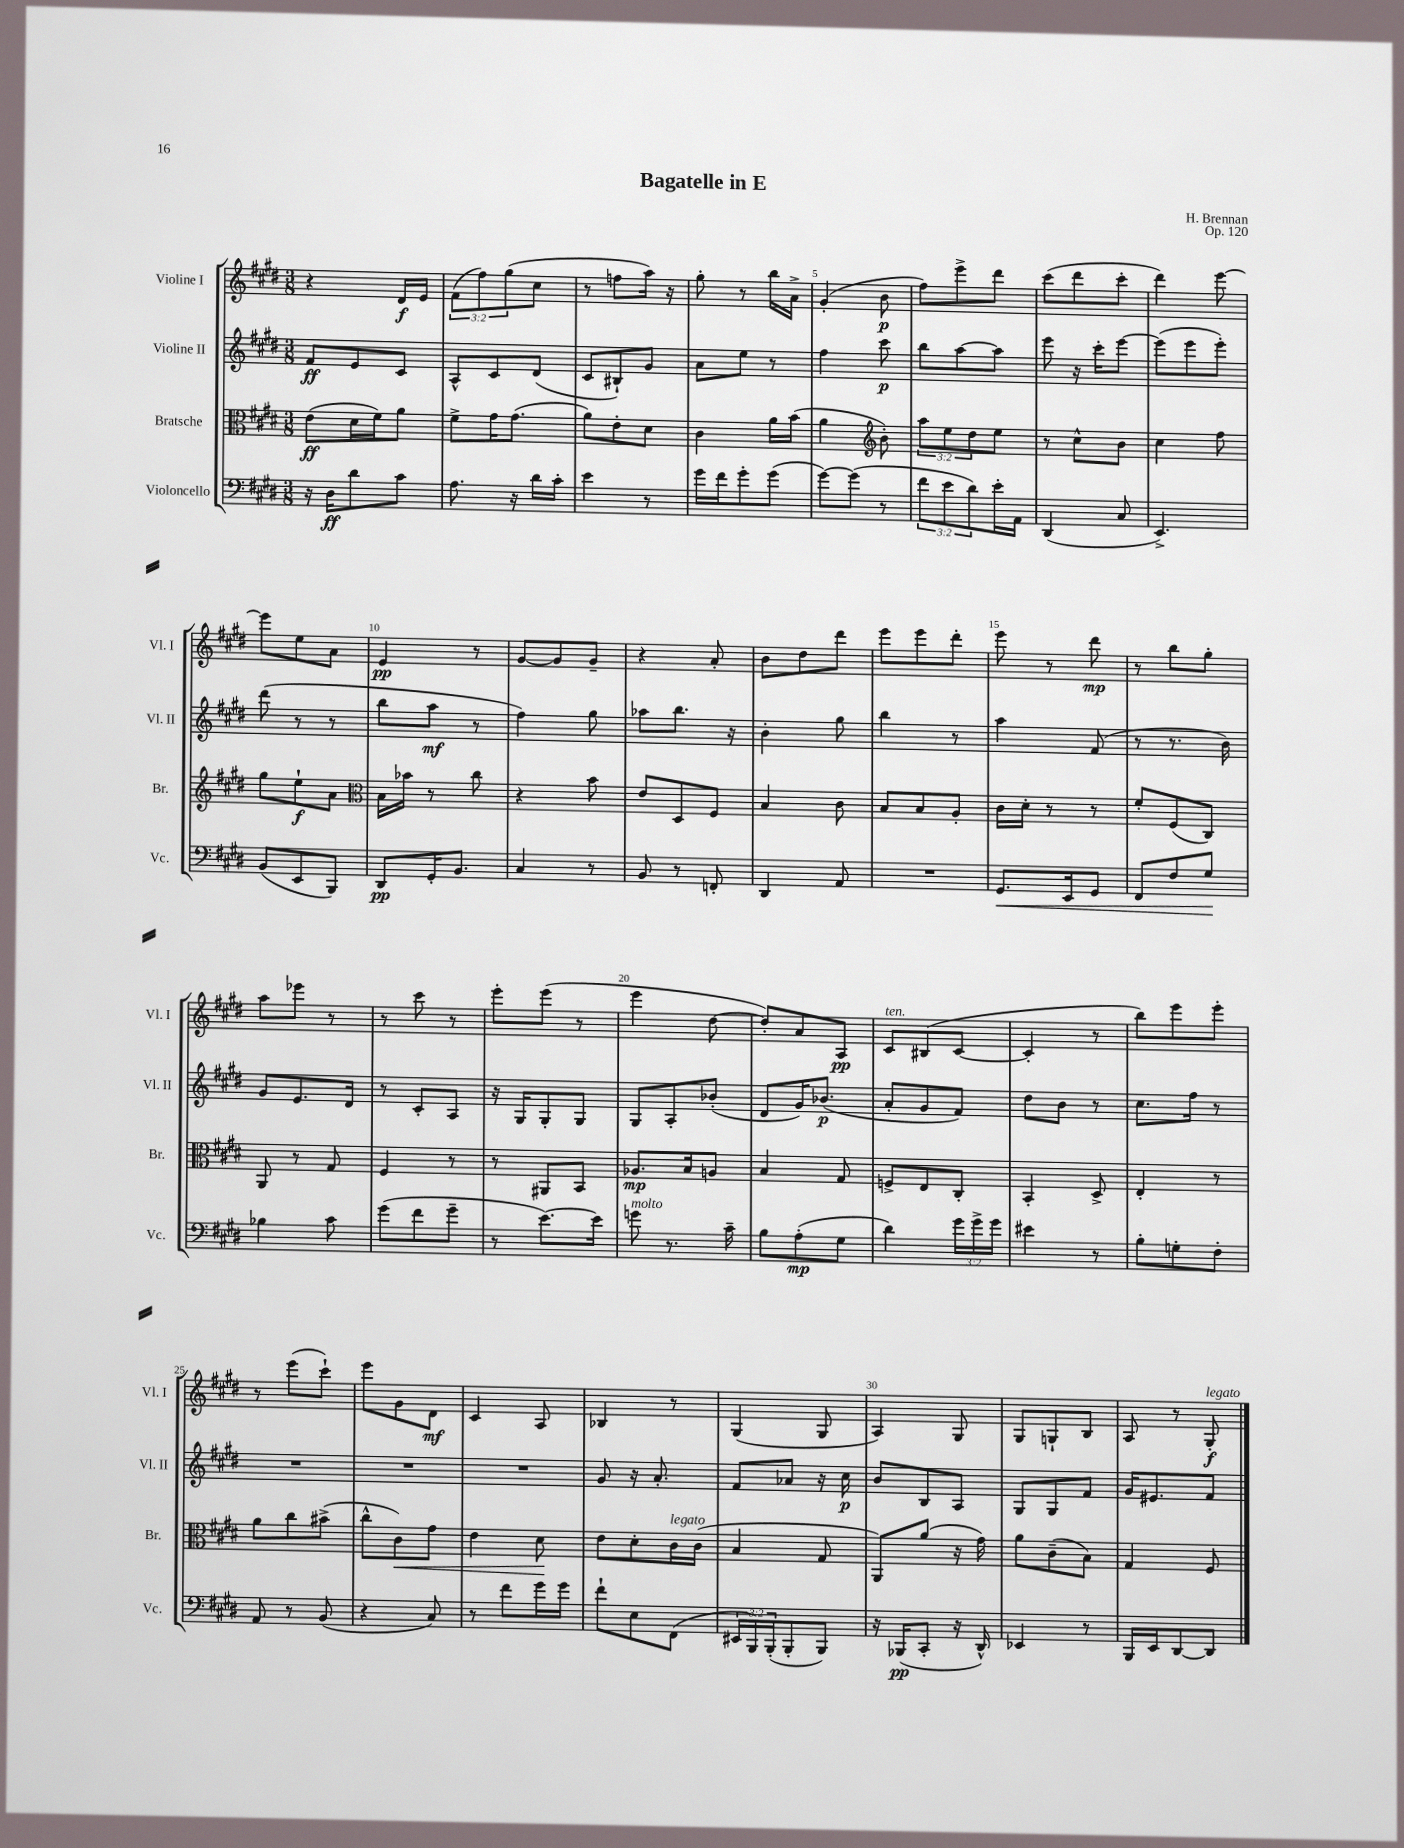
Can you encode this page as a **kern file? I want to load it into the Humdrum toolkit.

**kern	**kern	**kern	**kern
*staff4	*staff3	*staff2	*staff1
*clefF4	*clefC3	*clefG2	*clefG2
*k[f#c#g#d#]	*k[f#c#g#d#]	*k[f#c#g#d#]	*k[f#c#g#d#]
*M3/8	*M3/8	*M3/8	*M3/8
16r	(8e	8f#	4r
16D#	.	.	.
8d#	16d#	8e	.
.	16f#)	.	.
8c#	8a	8c#	16d#
.	.	.	16e
=	=	=	=
8.A	8f#^	8A^^	(12f#
.	.	.	12ff#)
.	16g#	8c#	.
.	.	.	(12gg#
16r	(8.g#	.	.
16d#	.	(8d#	8cc#
16c#'	.	.	.
=	=	=	=
4e	8a)	8c#	8r
.	8e'	8B#`)	8ff
8r	8d#	8g#	16aa)
.	.	.	16r
=	=	=	=
16g#	4c#	8a	8gg#'
16f#	.	.	.
8g#'	.	8ee	8r
(8g#	16a	8r	16bb
.	(16b	.	16a^
=	=	=	=
[8g#)	4a	4ff#	(4g#'
(8g#]	.	.	.
*	*clefG2	*	*
8r	8b')	8ccc#	8b
=	=	=	=
12f#	12aa	8bb	8ff#)
12e	12ee	.	.
.	.	[8aa	8eee^
12d#)	12dd#	.	.
16e'	8ee	8aa]	8ddd#
16AA	.	.	.
=	=	=	=
(4DD#	8r	8eee	(8ccc#
.	8cc#^^	16r	8ddd#
.	.	16ccc#'	.
8C#	8b	[8eee	8ccc#'
=	=	=	=
4.EE^)	4cc#	(8eee]	4ddd#)
.	.	8eee	.
.	8ff#	8eee')	[8eee
=	=	=	=
(8BB	8gg#	(8ddd#	8eee]
8EE	8ee`	8r	8ee
8BBB)	8a	8r	8a
=	=	=	=
*	*clefC3	*	*
8DD#	16B	8bb	4e
.	16b-	.	.
16GG#'	8r	8aa	.
8.BB	.	.	.
.	8cc#	8r	8r
=	=	=	=
4C#	4r	4ff#)	[8g#
.	.	.	8g#]
8r	8b	8gg#	8g#~
=	=	=	=
8BB	8e	8aa-	4r
8r	8D#	8.bb	.
8FF'	8F#	.	8a'
.	.	16r	.
=	=	=	=
4DD#	4B	4b'	8b
.	.	.	8dd#
8AA	8c#	8gg#	8ddd#
=	=	=	=
4.r	8B	4bb	8eee
.	8B	.	8eee
.	8A'	8r	8ddd#'
=	=	=	=
8.GG#	16c#	4aa	8eee
.	16d#'	.	.
.	8r	.	8r
16EE	.	.	.
8GG#	8r	(8f#	8ddd#
=	=	=	=
8FF#	8f#'	8r	8r
8F#	(8F#	8.r	8bb
8G#	8C#)	.	8gg#'
.	.	16b)	.
=	=	=	=
4B-	8AA	8g#	8aa
.	8r	8.e	8eee-
8c#	8G#	.	8r
.	.	16d#	.
=	=	=	=
(8g#	4F#	8r	8r
8f#	.	8c#'	8ccc#
8g#~	8r	8A	8r
=	=	=	=
8r	8r	16r	8eee'
.	.	16G#	.
[8.e)	8AA#	8G#'	(8eee
.	8BB	8G#	8r
16e]	.	.	.
=	=	=	=
8g	8.A-	8G#	4eee
8.r	.	8A'	.
.	16B	.	.
.	8A	(8b-'	[8dd#
16c#~	.	.	.
=	=	=	=
8B	4B	8d#	8dd#'])
(8A'	.	16g#)	8a
.	.	(8.b-	.
8G#	8G#	.	8A
=	=	=	=
4d#)	8F^	8a'	8c#
.	8E	8g#	(8B#
24g#	8C#'	8f#)	[8c#
24g#^	.	.	.
24g#	.	.	.
=	=	=	=
4e#	4BB'	8dd#	4c#']
.	.	8b	.
8r	8D#^	8r	8r
=	=	=	=
8B'	4E'	8.cc#	8bb)
8G'	.	.	8eee
.	.	16ff#	.
8F#'	8r	8r	8eee'
=	=	=	=
8AA	8a	4.r	8r
8r	8cc#	.	(8eee
(8BB	(8b#^	.	8ccc#`)
=	=	=	=
4r	8cc#^^	4.r	8eee
.	8c#)	.	8g#
8C#)	8g#	.	8d#
=	=	=	=
8r	4e	4.r	4c#
8f#	.	.	.
16g#	8d#	.	8A
16g#	.	.	.
=	=	=	=
8f#`	8e	8g#	4B-
8E	8d#'	16r	.
.	.	8.a'	.
(8FF#	16c#	.	8r
.	(16c#	.	.
=	=	=	=
24EE#	4B	8f#	(4G#
24BBB)	.	.	.
(24BBB'	.	.	.
8BBB'	.	8a-	.
8BBB)	8G#	16r	8G#
.	.	16cc#	.
=	=	=	=
16r	8AA)	8b	4A)
(16BBB-	.	.	.
8CC#'	(8a	8B	.
16r	16r	8A	8G#
16DD#^^)	16g#)	.	.
=	=	=	=
4EE-	8a	8G#	8G#
.	(8c#~	8G#	8G`
8r	8B)	8f#	8B
=	=	=	=
16BBB	4G#	16g#	8A
16EE	.	8.e#	.
[8DD#	.	.	8r
8DD#]	8F#	8f#	8G#'
==	==	==	==
*-	*-	*-	*-
